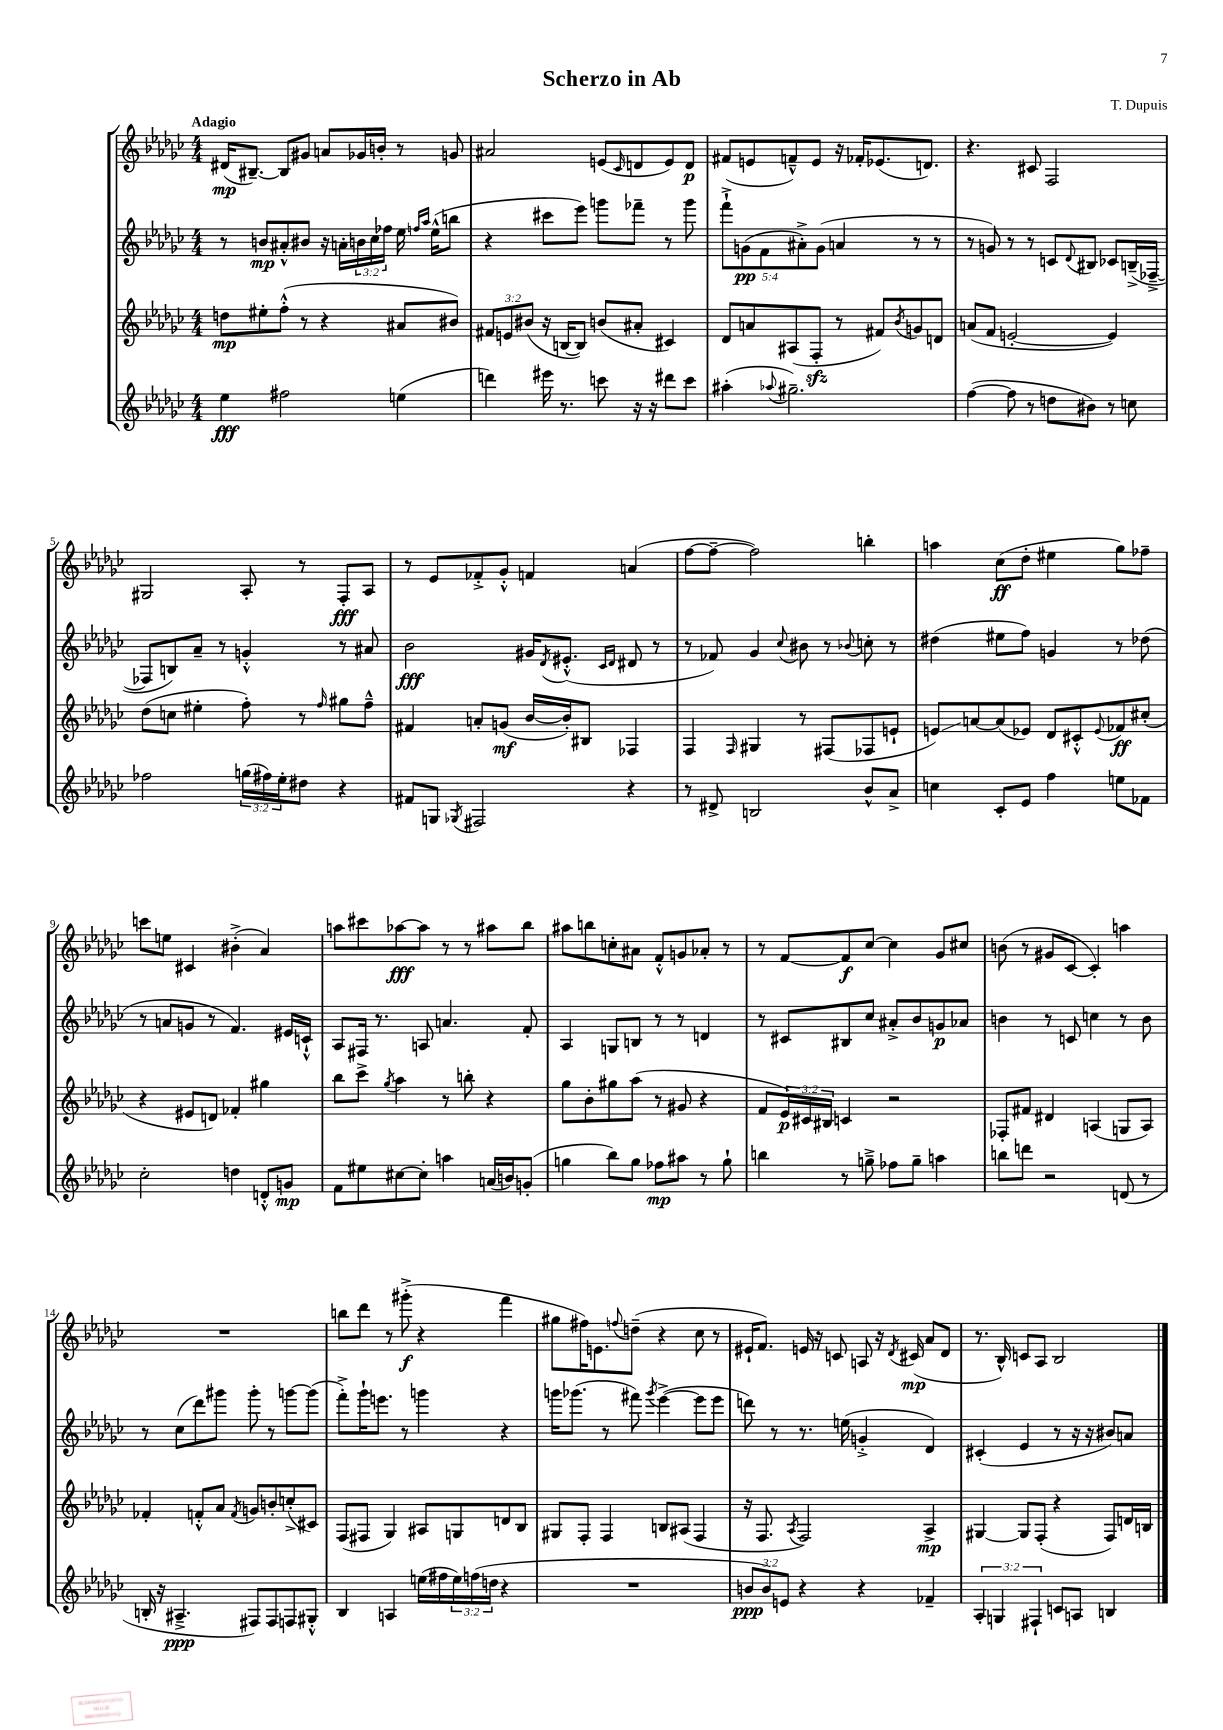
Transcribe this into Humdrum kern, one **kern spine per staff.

**kern	**kern	**kern	**kern
*staff4	*staff3	*staff2	*staff1
*clefG2	*clefG2	*clefG2	*clefG2
*k[b-e-a-d-g-c-]	*k[b-e-a-d-g-c-]	*k[b-e-a-d-g-c-]	*k[b-e-a-d-g-c-]
*M4/4	*M4/4	*M4/4	*M4/4
4ee-	8dd	8r	(16d#
.	.	.	[8.B#~)
.	8ee#'	8b	.
2ff#	(8ff'^^	8a#'^^	8B#]
.	8r	8b#	8g#
.	4r	16r	8a
.	.	16a'	.
.	.	24b	16g-
.	.	24cc-	.
.	.	.	16b'
.	.	24ff-	.
(4ee	8a#	16ee-	8r
.	.	16qqff	.
.	.	16qqaa-	.
.	.	(16ee-^^	.
.	8b#)	8bb	8g
=	=	=	=
4ddd)	12f#	4r	2a#
.	12e	.	.
.	(12b#	.	.
16eee#	16r	8ccc#	.
8.r	[16B	.	.
.	8B])	8eee-)	.
8ccc	(8b	8ggg	(8e
.	.	.	16qqc-
16r	8a#'	8fff-~	8d
16r	.	.	.
8ddd#	4c#)	8r	8e)
8ccc	.	8ggg	8d
=	=	=	=
(4aa#'	8d-	10fff`^	(8f#
.	.	(10g	.
.	8a	.	8e
.	.	10f	.
8qqaa-	.	.	.
2.gg#~)	(8A#	.	8f~^^)
.	.	10a#'^)	.
.	8F'	.	8e
.	.	(10g	.
.	8r	4a	16r
.	.	.	16f-'
.	8f#)	.	(8.e-
.	8qb-	.	.
.	8g	8r	.
.	.	.	8.d)
.	8d	8r	.
=	=	=	=
([4ff	(8a	8r	4.r
.	8f	8g)	.
8ff]	[2e'	8r	.
8r	.	8r	8c#
8dd	.	8c	2F
.	.	8qqd-	.
8b#)	.	8B#	.
8r	4e])	8c-	.
8cc	.	(16B~^	.
.	.	[16F-~^	.
=	=	=	=
2ff-	(8dd-	8F-]	2G#
.	8cc	8B)	.
.	4ee#'	8a-~	.
.	.	8r	.
(24gg	8ff')	4g'^^	8A-'
24ff#)	.	.	.
24ee-'	.	.	.
8dd#	8r	.	8r
.	16qqff	.	.
4r	8gg#	8r	8F'
.	8ff~^^	8a#	8A-
=	=	=	=
8f#	4f#	2b-	8r
8G	.	.	8e-
8qG-	.	.	.
2F#	8a'	.	8f-'^
.	(8g	.	8g-'^^
.	[16b-	16g#	4f
.	.	8qd-	.
.	16b-'])	(8.e#'^^	.
.	8B#	.	.
.	.	16qqc-	.
.	.	16qqd-	.
4r	4F-	8d#	(4a
.	.	8r	.
=	=	=	=
8r	4F	8r	[8ff
8d#^	.	8f-)	8ff~_
.	16qqF	.	.
2B	4G#	4g-	2ff])
.	.	8qqcc-	.
.	8r	8b#	.
.	(8F#	8r	.
.	.	8qqb-	.
8b-^^	8F-	8cc'	4bb'
8a-^	8e`	8r	.
=	=	=	=
4cc	8e)	(4dd#	4aa
.	[8a	.	.
8c-'	(8a]	8ee#	(8cc-
8e-	8e-)	8ff)	8dd-'
4ff	8d-	4g	4ee#
.	8c#'^^	.	.
.	8qqe-	.	.
8ee	8f-	8r	8gg-)
8f-	(8cc#'	(8dd-	8ff-~
=	=	=	=
2cc-'	4r	8r	8ccc
.	.	8a	8ee
.	8e#	8g	4c#
.	8d)	8r	.
4dd	4f-'	4.f)	(4b#'^
8d'^^	4gg#	.	4a-)
8g	.	16e#	.
.	.	16c`^^	.
=	=	=	=
8f	8bb-	8A-	8aa
8ee#	8ccc-^	16F#	8ccc#
.	.	8.r	.
.	8qgg-	.	.
[8cc#	4aa-	.	[8aa-
8cc#']	.	8A	8aa-]
4aa	8r	4.a	8r
.	8bb'	.	8r
(16a	4r	.	8aa#
16b)	.	.	.
(8g'	.	8f'	8bb-
=	=	=	=
4gg	8gg-	4A-	8aa#
.	8b-'	.	8bb
8bb-)	8gg#	8G	8cc'
8gg	(8aa-	8B	8a#
8ff-	8r	8r	8f'^^
8aa#	8g#	8r	8g
8r	4r	4d	8a-'
8gg`	.	.	8r
=	=	=	=
4bb	8f	8r	8r
.	24e-)	8c#	[8f
.	24c#	.	.
.	24B#	.	.
8r	4c	8B#	8f]
8gg~^	.	8cc-	[8cc-
8ff-	2r	8a#'^	4cc-]
8gg~	.	8b-	.
4aa	.	8g	8g-
.	.	8a-	8cc#
=	=	=	=
8bb	8F-'	4b	(8b
8ddd	8f#	.	8r
2r	4d#	8r	8g#
.	.	8c	[8c-
.	(4A	4cc	4c-'])
(8d	8G	8r	4aa
8r	8A)	8b	.
=	=	=	=
16B'	4f-'	8r	1r
16r	.	.	.
4.A#~^	.	(8cc-	.
.	8f'^^	8ddd-)	.
.	8a-	8ggg#	.
.	8qf	.	.
8F#)	8g	8ggg#'	.
8F#	8b'	8r	.
8F	(8cc'^	[8ggg	.
8G#'^^	8c#)	(8ggg]	.
=	=	=	=
4B-	(8F	8fff'^)	8bb
.	8F#	16ggg-`	8ddd-
.	.	8.eee	.
4A	4G-)	.	8r
.	.	8r	(8ggg#'^
(16ee	8A#	4ggg	4r
16ff#	.	.	.
24ee)	8G	.	.
(24ff	.	.	.
24dd	.	.	.
4r	8d	4r	4fff
.	8B-	.	.
=	=	=	=
1r	8G#	16ggg	8gg#
.	.	(8.ggg-	.
.	8F'	.	16ff#)
.	.	.	8.e
.	4F	8r	.
.	.	.	8qqff
.	.	8fff#)	(8dd~
.	.	8qggg-	.
.	8B	([4eee-^	4r
.	(8A#	.	.
.	4F	8eee-]	8cc-
.	.	8eee-	8r
=	=	=	=
12b	16r	8ddd)	16e#`
.	8.F	.	8.f)
12b)	.	.	.
.	.	8r	.
12e	.	.	.
.	8qA-	.	.
4r	2F)	8.r	16e
.	.	.	16r
.	.	.	8c
.	.	(16ee	.
4r	.	4g'^	8A
.	.	.	16r
.	.	.	8qd-
.	.	.	(16c#
4f-~	4A-^	4d-)	8a-
.	.	.	8d-
=	=	=	=
6A-'	[4G#	(4c#'	8.r
6G	.	.	.
.	.	.	16B-^^)
.	8G#]	4e-	8c
6F#`	.	.	.
.	(8F'	.	8A-
8c	4r	8r	2B-
8A	.	16r	.
.	.	16r	.
4B	8F)	8b#)	.
.	16d	8a	.
.	16B	.	.
==	==	==	==
*-	*-	*-	*-
